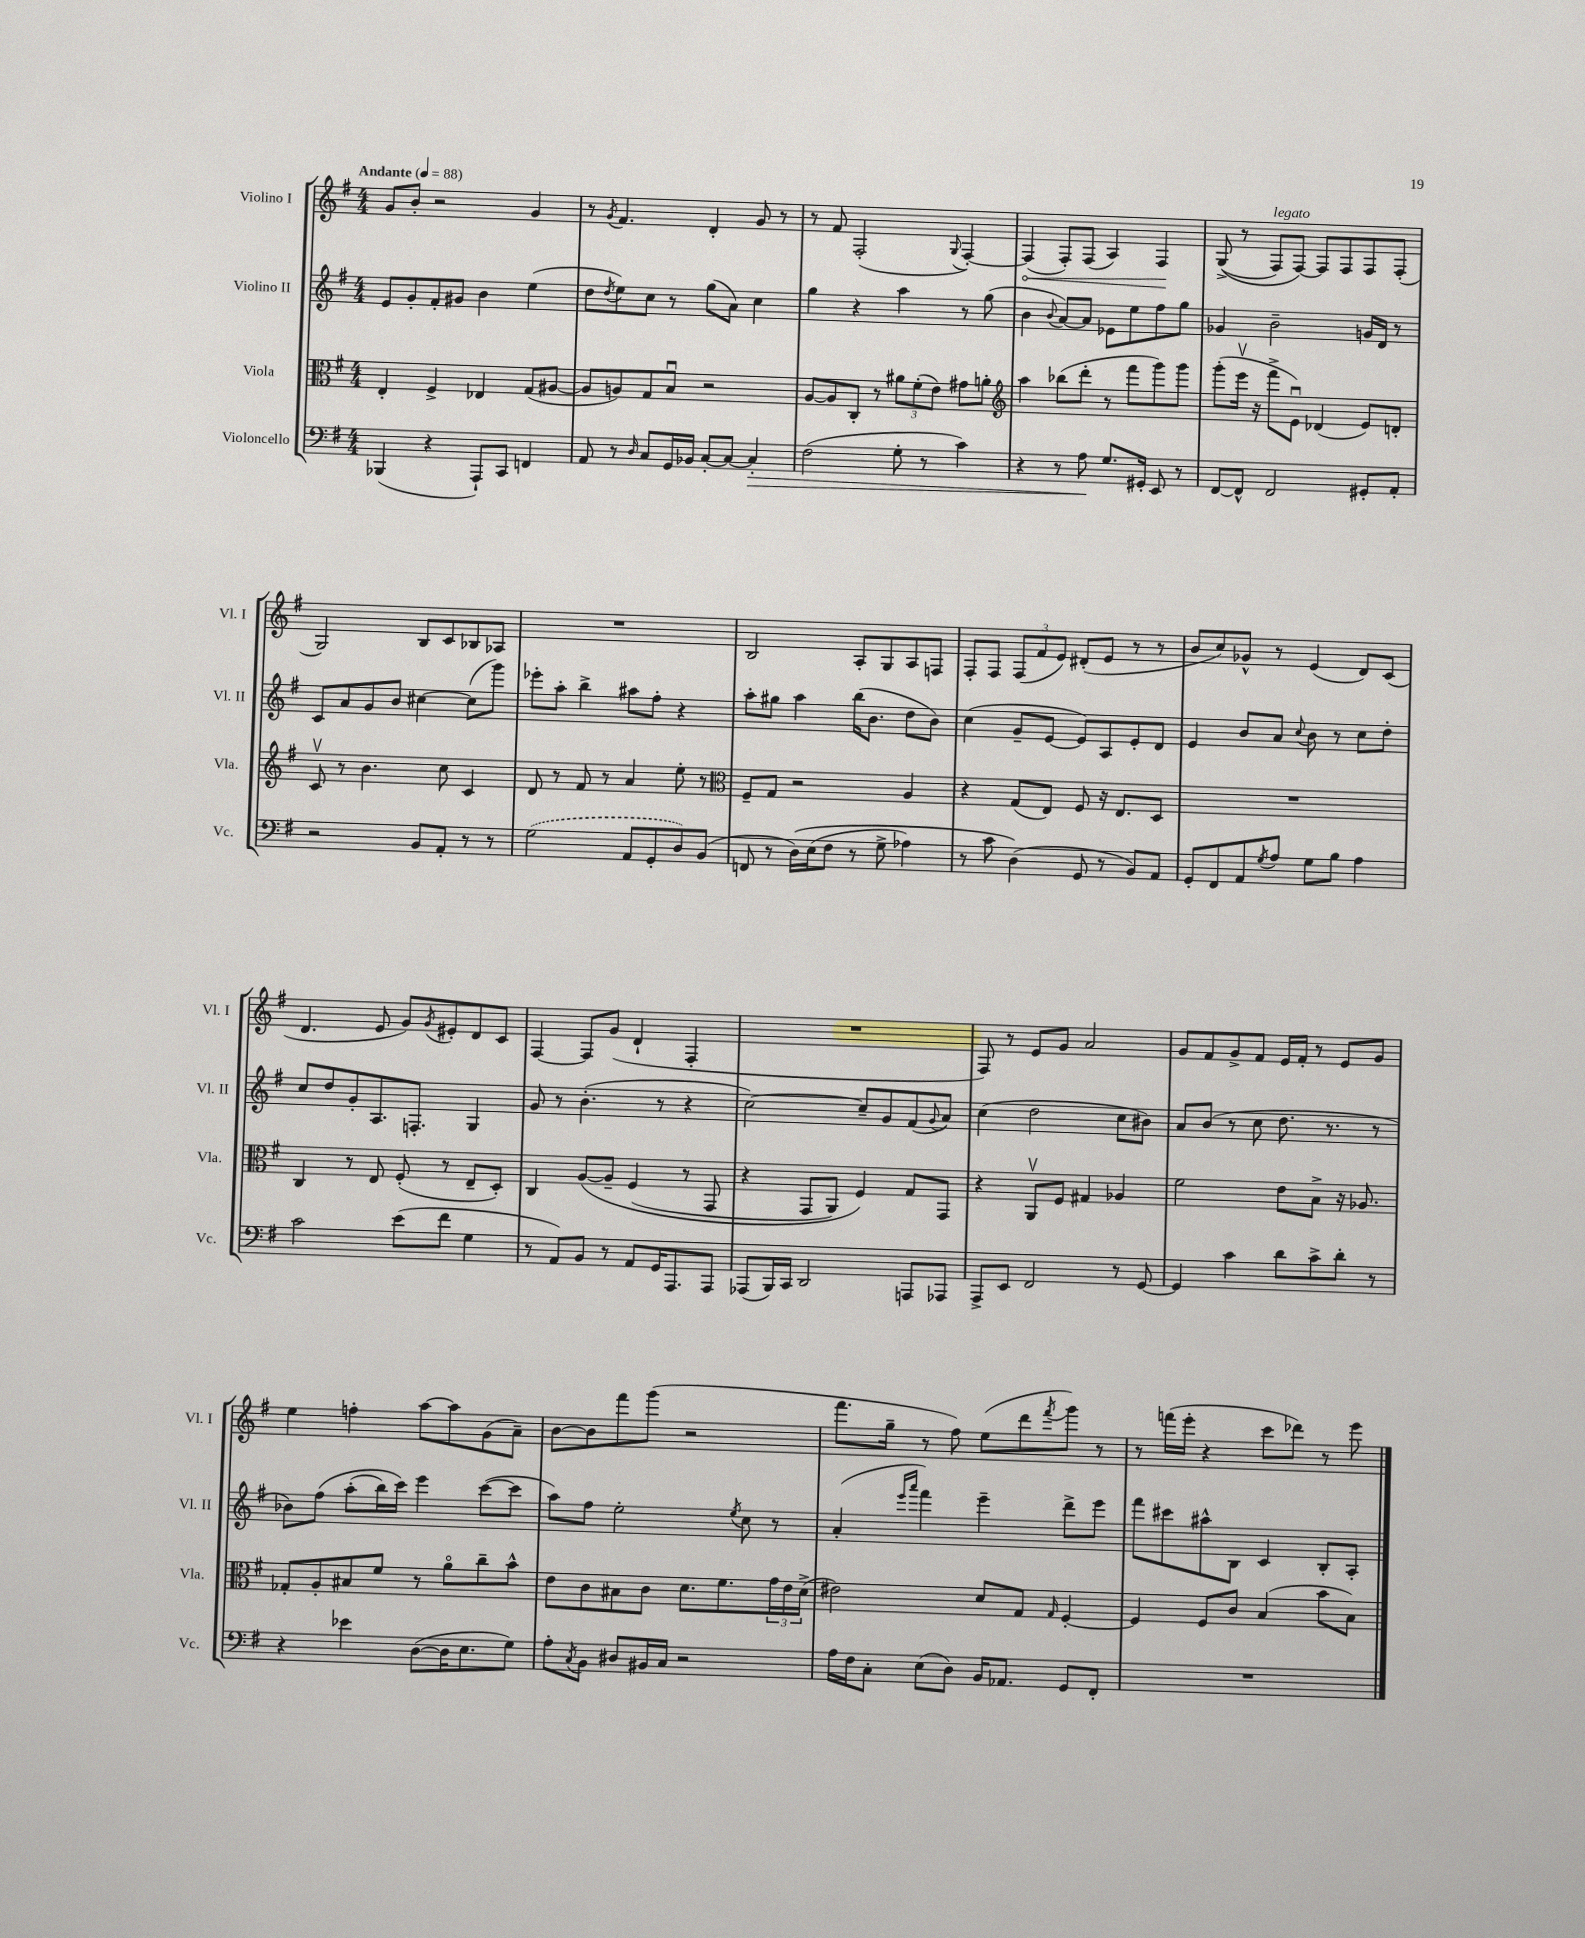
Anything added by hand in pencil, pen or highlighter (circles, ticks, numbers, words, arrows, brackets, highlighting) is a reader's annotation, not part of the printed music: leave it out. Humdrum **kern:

**kern	**dynam	**kern	**kern	**kern	**dynam
*part4	*part4	*part3	*part2	*part1	*part1
*staff4	*staff4	*staff3	*staff2	*staff1	*staff1
*I"Violoncello	*	*I"Viola	*I"Violino II	*I"Violino I	*
*I'Vc.	*	*I'Vla.	*I'Vl. II	*I'Vl. I	*
*clefF4	*	*clefC3	*clefG2	*clefG2	*
*k[f#]	*	*k[f#]	*k[f#]	*k[f#]	*
*M4/4	*	*M4/4	*M4/4	*M4/4	*
*MM88	*	*MM88	*MM88	*MM88	*
=1	=1	=1	=1	=1	=1
!	!	!	!	!LO:TX:a:B:t=Andante	!
(4BBB-X/	.	4E'/	8e/L	8g/L	.
.	.	.	8g'/	8b'/J	.
4r	.	4F#^/	8f#'/	2r	.
.	.	.	8g#X/J	.	.
8AAA`/L)	.	4E-X/	4b\	.	.
8CC/J	.	.	.	.	.
4FFn/	.	(8G/L	(4ee\	4g/	.
.	.	[8A#X/J	.	.	.
=2	=2	=2	=2	=2	=2
8AA/	.	8A#/L]	8dd\L	8r	.
.	.	.	8qdd/	8qg/	.
8r	.	8An/)	8ee\)	4.f#/	.
16qqD/	.	.	.	.	.
8C/L	.	8G/	8cc\J	.	.
16GG/L	.	8Bu/J	8r	.	.
16BB-X/JJ	.	.	.	.	.
[8C'/L	.	2r	(8gg\L	4d'/	.
8C/J_	.	.	8a\J)	.	.
!	!LO:HP:b	!	!	!	!
4C'/]	>	.	4cc\	8g/	.
.	.	.	.	8r	.
=3	=3	=3	=3	=3	=3
(2F#\	.	[8A/L	4gg\	8r	.
.	.	8A/]	.	8f#/	.
.	.	8C'/J	4r	(2F#'/	.
.	.	8r	.	.	.
8G'\	.	12a#X\L	4aa\	.	.
.	.	(12f#'\	.	.	.
8r	.	.	.	.	.
.	.	12e\J)	.	.	.
.	.	.	.	8qqG/	.
4c\)	.	8g#X\L	8r	[4F#'/)	.
.	.	8an'\J	(8gg\	.	.
=4	=4	=4	=4	=4	=4
*	*	*clefG2	*	*	*
!	!	!	!	!	!LO:HP:b
4r	.	4aa\	4b\	(4F#/]	<
.	.	.	8qqb/	.	.
8r	.	(8bb-X\L	[8a/L)	8F#'/L)	.
8A\	.	8ddd'\J	8a/J]	(8F#/J	.
8.G/L	]	8r	8e-X\L	4A/)	.
.	.	8fff#\L	8ee\	.	.
16GG#X'/Jk	.	.	.	.	.
8EE/	.	8ggg\)	8ff#\	4F#/	.
8r	.	8ggg\J	8gg\J	.	.
.	.	.	.	.	[
=5	=5	=5	=5	=5	=5
[8FF#/L	.	(8ggg'\L	4g-X/	((8G^/	.
8FF#^^/J]	.	16eeev\Jk	.	8r	.
.	.	16r	.	.	.
!	!	!	!	!LO:TX:a:i:t=legato	!
2FF#/	.	8fff#^\L	2b~\	8F#/L)	.
.	.	8eu\J)	.	[8F#/J)	.
.	.	(4d-X/	.	8F#/L]	.
.	.	.	.	8F#/	.
8GG#X'/L	.	8e/L)	16gn/LL	8F#/	.
.	.	.	16d/JJ	.	.
8AA'/J	.	8dn'/J	8r	(8F#'/J	.
!!LO:LB:g=z
=6	=6	=6	=6	=6	=6
2r	.	8cv/	8c/L	2G/)	.
.	.	8r	8a/	.	.
.	.	4.b\	8g/	.	.
.	.	.	8b/J	.	.
8BB/L	.	.	[4cc#X\	8B/L	.
8AA'/J	.	8cc\	.	8c/	.
8r	.	4c/	(8cc#\L]	8B-X/	.
8r	.	.	8ggg\J)	8A-X/J	.
=7	=7	=7	=7	=7	=7
(2G\	.	8d/	8eee-X'\L	1r	.
.	.	8r	8aa'\J	.	.
.	.	8f#/	4bb^\	.	.
.	.	8r	.	.	.
8AA/L	.	4a/	8aa#X\L	.	.
8GG'/	.	.	8ff#'\J	.	.
8D/)	.	8ee'\	4r	.	.
(8BB/J	.	8r	.	.	.
=8	=8	=8	=8	=8	=8
*	*	*clefC3	*	*	*
8FFn/	.	8F#~/L	8aa'\L	2B/	.
8r	.	8G/J	8gg#X\J	.	.
(16D\LL)	.	2r	4aa\	.	.
(16E\J	.	.	.	.	.
8F#\J	.	.	.	.	.
8r	.	.	(16bb\KL	8A'/L	.
.	.	.	8.b\J	.	.
8G^\	.	.	.	8G/	.
4A-X\)	.	4A/	8dd\L	8A/	.
.	.	.	8b\J)	8Fn/J	.
=9	=9	=9	=9	=9	=9
8r	.	4r	(4cc\	8F#'/L	.
8c\	.	.	.	8F#/J	.
(4D\)	.	(8G/L	8g~/L	(12F#/L	.
.	.	.	.	12f#/	.
.	.	8E/J)	[8e/J	.	.
.	.	.	.	12e/J)	.
8GG/	.	8F#/	8e/L])	(8d#X'/L	.
8r	.	16r	8A/	8e/J	.
.	.	8.E/L	.	.	.
8BB/L)	.	.	8e'/	8r	.
8AA/J	.	8D/J	8d/J	8r	.
=10	=10	=10	=10	=10	=10
8GG'/L	.	1r	4e/	8b/L	.
8FF#/	.	.	.	8cc/)	.
8AA/	.	.	8b/L	8g-X^^/J	.
8qG/	.	.	.	.	.
8A/J	.	.	8a/J	8r	.
.	.	.	8qqcc/	.	.
8G\L	.	.	8b\	(4e/	.
8B\J	.	.	8r	.	.
4A\	.	.	8cc\L	8d/L)	.
.	.	.	8dd'\J	(8c/J	.
!!LO:LB:g=z
=11	=11	=11	=11	=11	=11
2c\	.	4C/	8cc/L	4.d/	.
.	.	.	8dd/	.	.
.	.	8r	8g'/	.	.
.	.	8E/	8.A/	8e/	.
(8e\L	.	(8F#'/	.	8g/L)	.
.	.	.	8.Fn'/J	.	.
.	.	.	.	8qg/	.
8f#\J	.	8r	.	8e#X'/	.
4G\	.	8E~/L	4G/	8d/	.
.	.	8D'/J)	.	8c/J	.
=12	=12	=12	=12	=12	=12
8r	.	4C/	8g/	[4F#/	.
8AA/L)	.	.	8r	.	.
8BB/J	.	([8A/L	(4.b'\	8F#/L]	.
8r	.	8A~/J]	.	(8g/J	.
8AA/L	.	(4F#/	.	4d`/	.
16GG/K	.	.	8r	.	.
8.AAA/	.	.	.	.	.
.	.	8r	4r	4F#'/	.
8AAA/J	.	8GG/	.	.	.
=13	=13	=13	=13	=13	=13
(8AAA-X/L	.	4r	[2cc\)	1r	.
16BBB/L)	.	.	.	.	.
16CC/JJ	.	.	.	.	.
2DD/	.	8GG/L	.	.	.
.	.	8AA/J)	.	.	.
.	.	4F#/)	8cc~/L]	.	.
.	.	.	8g/	.	.
8AAAn/L	.	8G/L	(8f#/	.	.
.	.	.	8qqg/	.	.
8AAA-X/J	.	8GG/J	8a/J)	.	.
=14	=14	=14	=14	=14	=14
8AAA^/L	.	4r	(4cc\	8F#/)	.
8EE/J	.	.	.	8r	.
2FF#/	.	8AAv/L	2dd\	8e/L	.
.	.	8F#/J	.	8g/J	.
.	.	4G#X/	.	2a/	.
8r	.	4A-X/	8cc\L	.	.
[8GG/	.	.	8b#X\J)	.	.
=15	=15	=15	=15	=15	=15
4GG/]	.	2f#\	8a/L	8g/L	.
.	.	.	(8b/J	8f#/	.
4c\	.	.	8r	8g^/	.
.	.	.	8cc\	8f#/J	.
8d\L	.	8e\L	8.dd\	16e/LL	.
.	.	.	.	16f#'/JJ	.
8c^\	.	8B^\J	.	8r	.
.	.	.	8.r	.	.
8d'\J	.	16r	.	8e/L	.
.	.	8.A-X/	.	.	.
8r	.	.	8r	8g/J	.
!!LO:LB:g=z
=16	=16	=16	=16	=16	=16
4r	.	8G-X'/L	8b-X\L)	4ee\	.
.	.	8A'/	(8ff#\J	.	.
4e-X\	.	8B#X/	(8aa'\L	4ffn'\	.
.	.	8f#/J	16bb\L)	.	.
.	.	.	16ccc\JJ)	.	.
([8D\L	.	8r	4eee\	[8aa\L	.
16D\K]	.	8a\L	.	8aa\]	.
8.E\	.	.	.	.	.
.	.	8cc~\	([8ccc\L	(8g\	.
8G\J)	.	8b^^\J	8ccc\J]	8a~\J)	.
=17	=17	=17	=17	=17	=17
8A'\L	.	8e\L	8aa\L)	[8b\L	.
8qC/	.	.	.	.	.
8BB\J	.	8c\	8ff#\J	8b\]	.
8D#X/L	.	8B#X\	2ee'\	8fff#\	.
16BB#X/L	.	8c\J	.	(8ggg\J	.
16C/JJ	.	.	.	.	.
2r	.	8.d\L	.	2r	.
.	.	8.f#\	.	.	.
.	.	.	8qee/	.	.
.	.	.	8cc\	.	.
.	.	24g\L	8r	.	.
.	.	24e\	.	.	.
.	.	(24d^\JJ	.	.	.
=18	=18	=18	=18	=18	=18
16A\LL	.	2e#X\)	(4a'/	8.fff#\L	.
16F#\J	.	.	.	.	.
8C'\J	.	.	.	.	.
.	.	.	.	16gg~\Jk	.
.	.	.	16qqeee/LL	.	.
.	.	.	16qqaaa/JJ	.	.
(8E\L	.	.	4fff#\)	8r	.
8D\J)	.	.	.	8ff#\)	.
16BB/KL	.	8d/L	4eee~\	(8ee\L	.
8.AA-X/J	.	.	.	.	.
.	.	8G/J	.	8ddd\	.
.	.	16qqG/	.	8qfff#/	.
8GG/L	.	[4F#'/	8ddd^\L	8ggg\J)	.
8FF#'/J	.	.	8eee\J	8r	.
=19	=19	=19	=19	=19	=19
1r	.	4F#/]	8fff#\L	8r	.
.	.	.	8ccc#X\	(16fffn\LL	.
.	.	.	.	16eee'\JJ	.
.	.	8F#/L	8aa#X^^\	4r	.
.	.	8c/J	8B\J	.	.
.	.	(4B/	4c/	8ccc\L	.
.	.	.	.	8ddd-X\J)	.
.	.	8b\L	8B'/L	8r	.
.	.	8B\J)	8A'/J	8eee\	.
==	==	==	==	==	==
*-	*-	*-	*-	*-	*-
